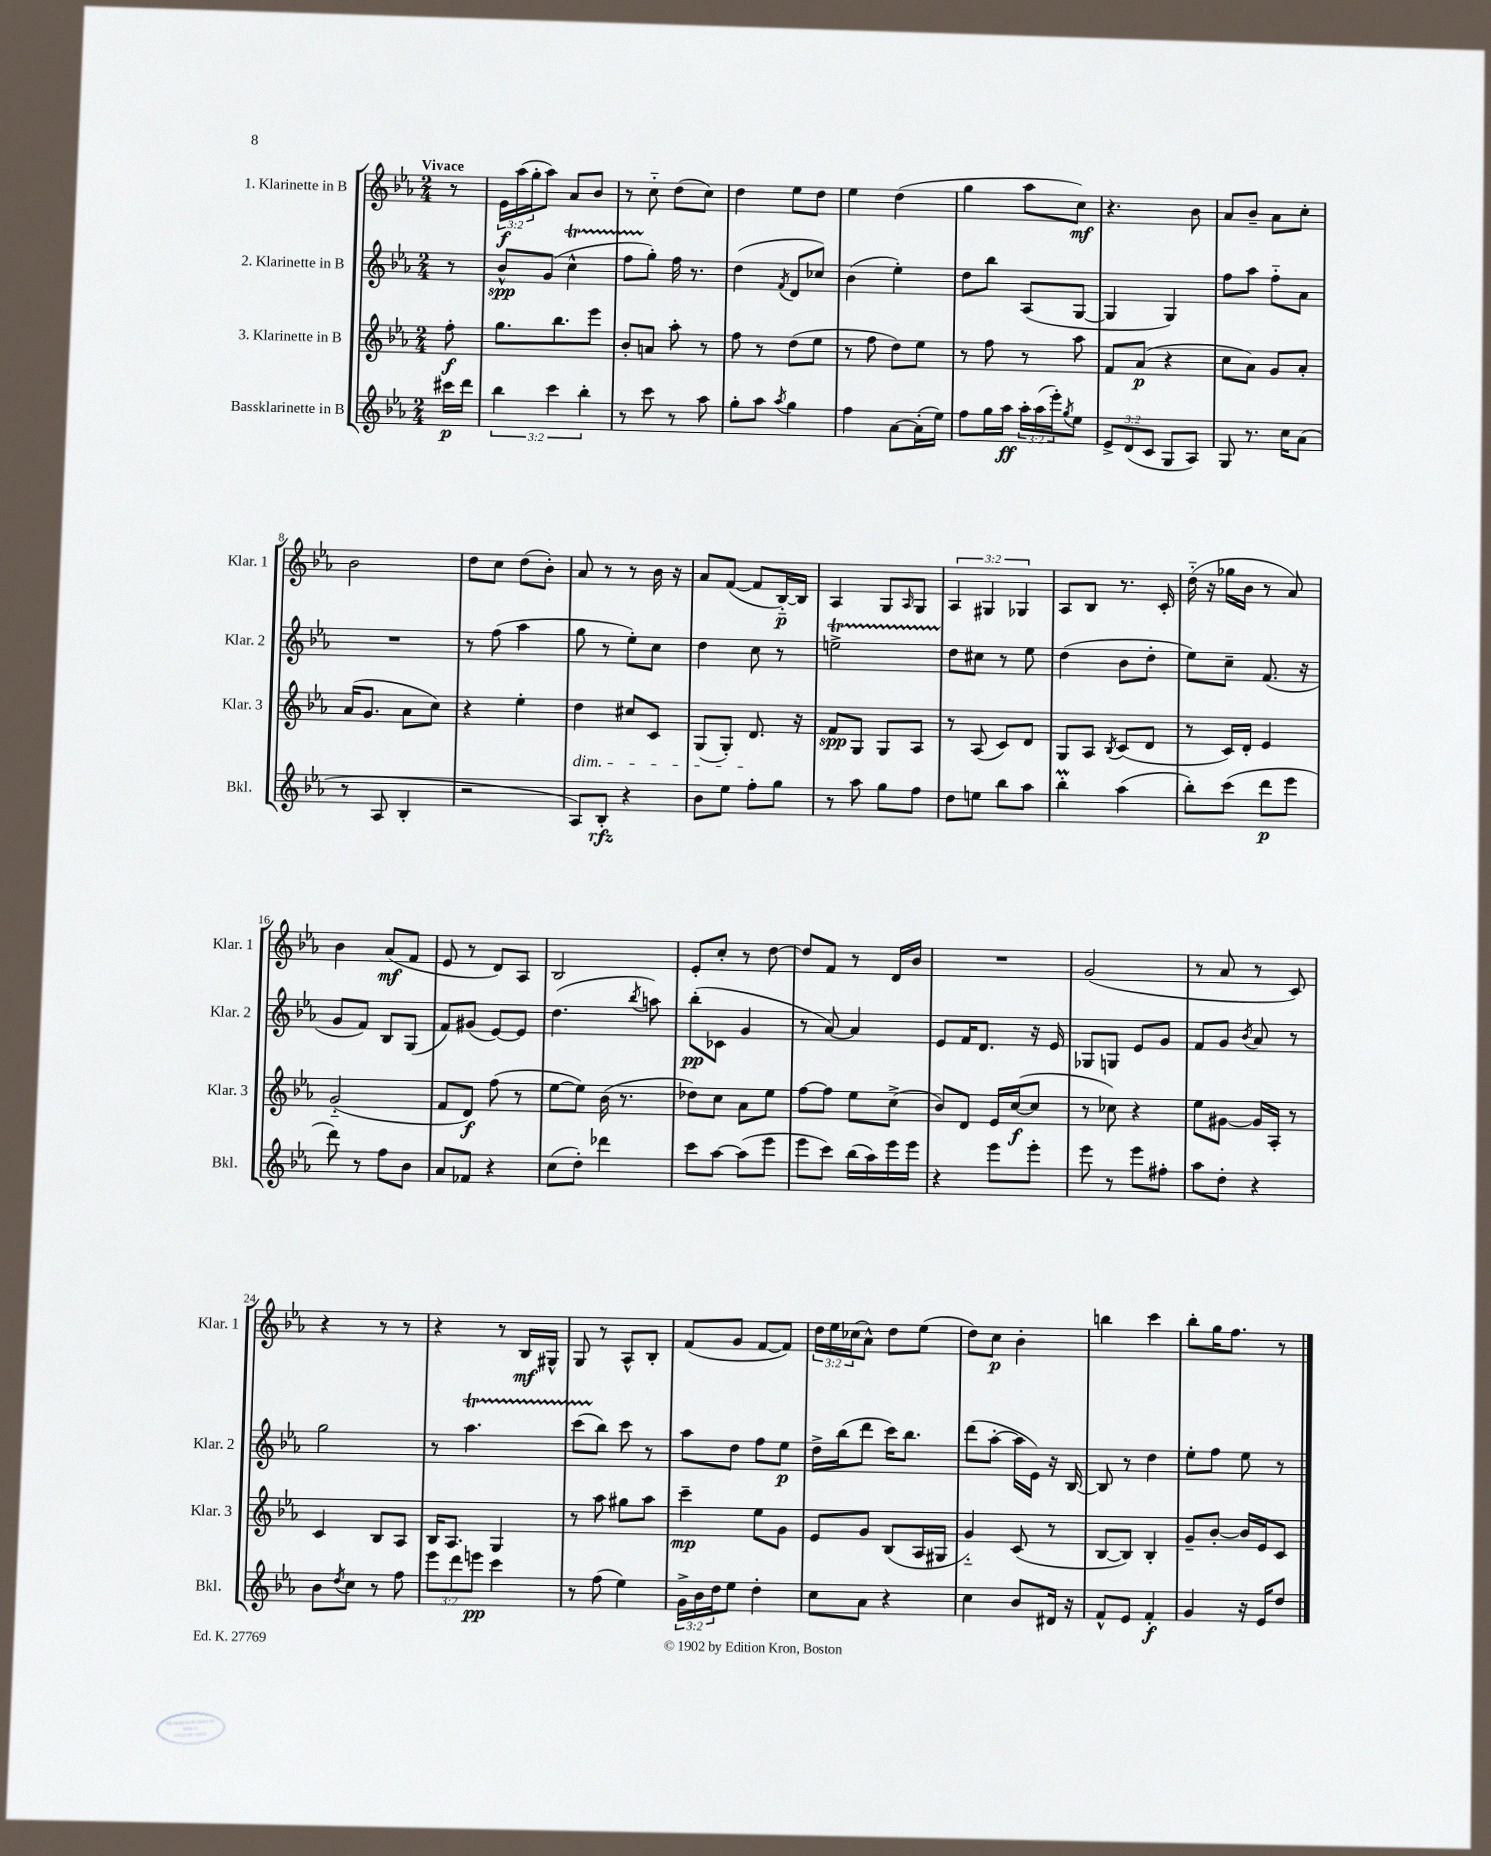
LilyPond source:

<<
\new StaffGroup <<
\new Staff = "s0" \with { instrumentName = "1. Klarinette in B" shortInstrumentName = "Klar. 1" } {
    \clef treble \key ees \major \numericTimeSignature \time 2/4 \override Staff.TupletNumber.text = #tuplet-number::calc-fraction-text \partial 8 \tempo "Vivace"
    r8 |
    \tuplet 3/2 { ees'16\f aes''16( g''16-. } aes''8) aes'8 bes'8 |
    r8 c''8-_ d''8( c''8) |
    d''4 ees''8 d''8 |
    ees''4 d''4( |
    g''4 aes''8 c''8\mf) |
    r4. bes'8 |
    aes'8 bes'8-- aes'8 c''8-. |
    bes'2 |
    d''8 c''8 d''8( bes'8-.) |
    aes'8 r8 r8 bes'16 r16 |
    aes'8 f'8~( f'8 bes16~-_\p) bes16 |
    aes4 g8 \grace { aes16 } g8 |
    \tuplet 3/2 { aes4 gis4 ges4 } |
    aes8 bes8 r8. c'16-. |
    d''16-_( r16 ges''16 bes'16 r8 aes'8) |
    bes'4 aes'8\mf( f'8 |
    ees'8 r8 d'8) aes8 |
    bes2 |
    ees'8-. c''8-. r8 d''8~ |
    d''8 f'8 r8 d'16 bes'16 |
    R2 |
    g'2( |
    r8 aes'8 r8 c'8) |
    r4 r8 r8 |
    r4 r8 bes16\mf gis16-^ |
    g8 r8 aes8-^ bes8-. |
    f'8( g'8 f'8~ f'8) |
    \tuplet 3/2 { d''16 ees''16 ces''16( } aes'8-^) d''8 ees''8( |
    d''8) c''8\p bes'4-. |
    b''4 c'''4 |
    bes''8-. g''16 f''8. r8 \bar "|." |
}
\new Staff = "s1" \with { instrumentName = "2. Klarinette in B" shortInstrumentName = "Klar. 2" } {
    \clef treble \key ees \major \numericTimeSignature \time 2/4 \partial 8
    r8 |
    bes'8-^\spp g'8( c''4-^\startTrillSpan |
    f''8 g''8-.\stopTrillSpan) f''16 r8. |
    d''4( \acciaccatura { f'8 } d'8 ces''8) |
    bes'4( ees''4-.) |
    d''8 bes''8 aes8( g8~ |
    g4 g4) |
    f''8 aes''8 f''8-_ aes'8 |
    R2 |
    r8 f''8( aes''4 |
    g''8 r8 ees''8-.) c''8 |
    d''4 c''8 r8 |
    e''2->\startTrillSpan |
    d''8\stopTrillSpan cis''8 r8 ees''8 |
    d''4( bes'8 d''8-. |
    ees''8) c''8-- f'8.( r16 |
    g'8 f'8) bes8 g8( |
    f'8) gis'8( ees'8~) ees'8 |
    d''4.( \acciaccatura { bes''8 } a''8) |
    bes''8-.\pp( ces'8 g'4 |
    r8 aes'8~) aes'4 |
    ees'8 f'16 d'8. r16 ees'16 |
    ges8 g8 ees'8 g'8 |
    f'8 g'8 \acciaccatura { bes'8 } aes'8 r8 |
    g''2 |
    r8 aes''4.\startTrillSpan |
    c'''8( bes''8\stopTrillSpan) c'''8 r8 |
    aes''8 d''8 f''8 ees''8\p |
    d''16-> bes''16( d'''8 c'''16) bes''8. |
    d'''8( aes''8~-. aes''16 ees'16) r16 bes16~ |
    bes8 r8 d''4 |
    ees''8-. f''8 ees''8 r8 \bar "|." |
}
\new Staff = "s2" \with { instrumentName = "3. Klarinette in B" shortInstrumentName = "Klar. 3" } {
    \clef treble \key ees \major \numericTimeSignature \time 2/4 \partial 8
    f''8-.\f |
    g''8. bes''8. ees'''8 |
    bes'8-. a'8 aes''8-. r8 |
    f''8 r8 d''8( ees''8 |
    r8 f''8 d''8) ees''8 |
    r8 f''8 r8 aes''8 |
    f'8 aes'8\p( r4 |
    c''8 aes'8) g'8 aes'8-. |
    aes'16( g'8. aes'8 c''8) |
    r4 ees''4-. |
    d''4\dim cis''8 c'8 |
    g8( g8-.) d'8.\! r16 |
    f'8\spp g8 g8 aes8 |
    r8 aes8( c'8) d'8 |
    g8 aes8 \acciaccatura { bes8 } c'8( d'8 |
    r8 c'16) d'16-. ees'4 |
    g'2-_( |
    f'8 d'8\f) f''8( r8 |
    ees''8~ ees''8) bes'16( r8. |
    des''8) c''8 aes'8 ees''8 |
    f''8~ f''8 ees''8 c''8->( |
    bes'8) d'8 ees'16 c''16~\f( c''8 |
    r8 ces''8) r4 |
    ees''8 gis'8~ gis'16 aes16-. r8 |
    c'4 bes8 aes8 |
    bes16 aes8. g4 |
    r8 aes''8 gis''8 aes''8 |
    c'''4--\mp ees''8 g'8 |
    ees'8 g'8 bes8( aes16 gis16 |
    g'4-_) c'8( r8 |
    bes8~ bes8) bes4-. |
    g'8-- bes'8~-. bes'16 ees'16 c'8 \bar "|." |
}
\new Staff = "s3" \with { instrumentName = "Bassklarinette in B" shortInstrumentName = "Bkl." } {
    \clef treble \key ees \major \numericTimeSignature \time 2/4 \override Staff.TupletNumber.text = #tuplet-number::calc-fraction-text \partial 8
    cis'''16\p d'''16 |
    \tuplet 3/2 { bes''4 c'''4 bes''4-. } |
    r8 c'''8 r8 aes''8 |
    g''8-. aes''8 \acciaccatura { aes''8 } g''4 |
    f''4 aes'8~ aes'16-.( ees''16) |
    f''8 g''16 aes''16\ff \tuplet 3/2 { aes''16-. aes''16( ees'''16-.) } \acciaccatura { g''8 } ees''8 |
    \tuplet 3/2 { ees'8-> d'8( c'8 } g8 aes8) |
    g8 r8. c''16 aes'8( |
    r8 aes8 bes4-. |
    r2 |
    aes8) bes8-.\rfz r4 |
    bes'8 ees''8 f''8-. g''8 |
    r8 aes''8 g''8 f''8 |
    d''8 e''8 bes''8 aes''8 |
    bes''4-.\prall aes''4( |
    bes''8-.) c'''8( d'''8\p ees'''8 |
    d'''8) r8 f''8 bes'8 |
    aes'8 fes'8 r4 |
    c''8( d''8-.) des'''4 |
    c'''8 aes''8~ aes''8( ees'''8 |
    ees'''8 c'''8) bes''16( aes''16) ees'''16 ees'''16 |
    r4 ees'''8 ees'''8-. |
    ees'''8 r8 ees'''8 fis''8-. |
    aes''8 d''8-. r4 |
    bes'8 \acciaccatura { d''8 } c''8 r8 f''8 |
    \tuplet 3/2 { ees'''8 d'''8 e'''8\pp } c'''4 |
    r8 f''8( ees''4) |
    \tuplet 3/2 { g'16-> bes'16 d''16 } ees''8 d''4-. |
    c''8 aes'8 r4 |
    c''4 bes'8 dis'16 r16 |
    f'8-^ ees'8 f'4-.\f |
    g'4 r16 ees'16 d''8 \bar "|." |
}
>>
>>
